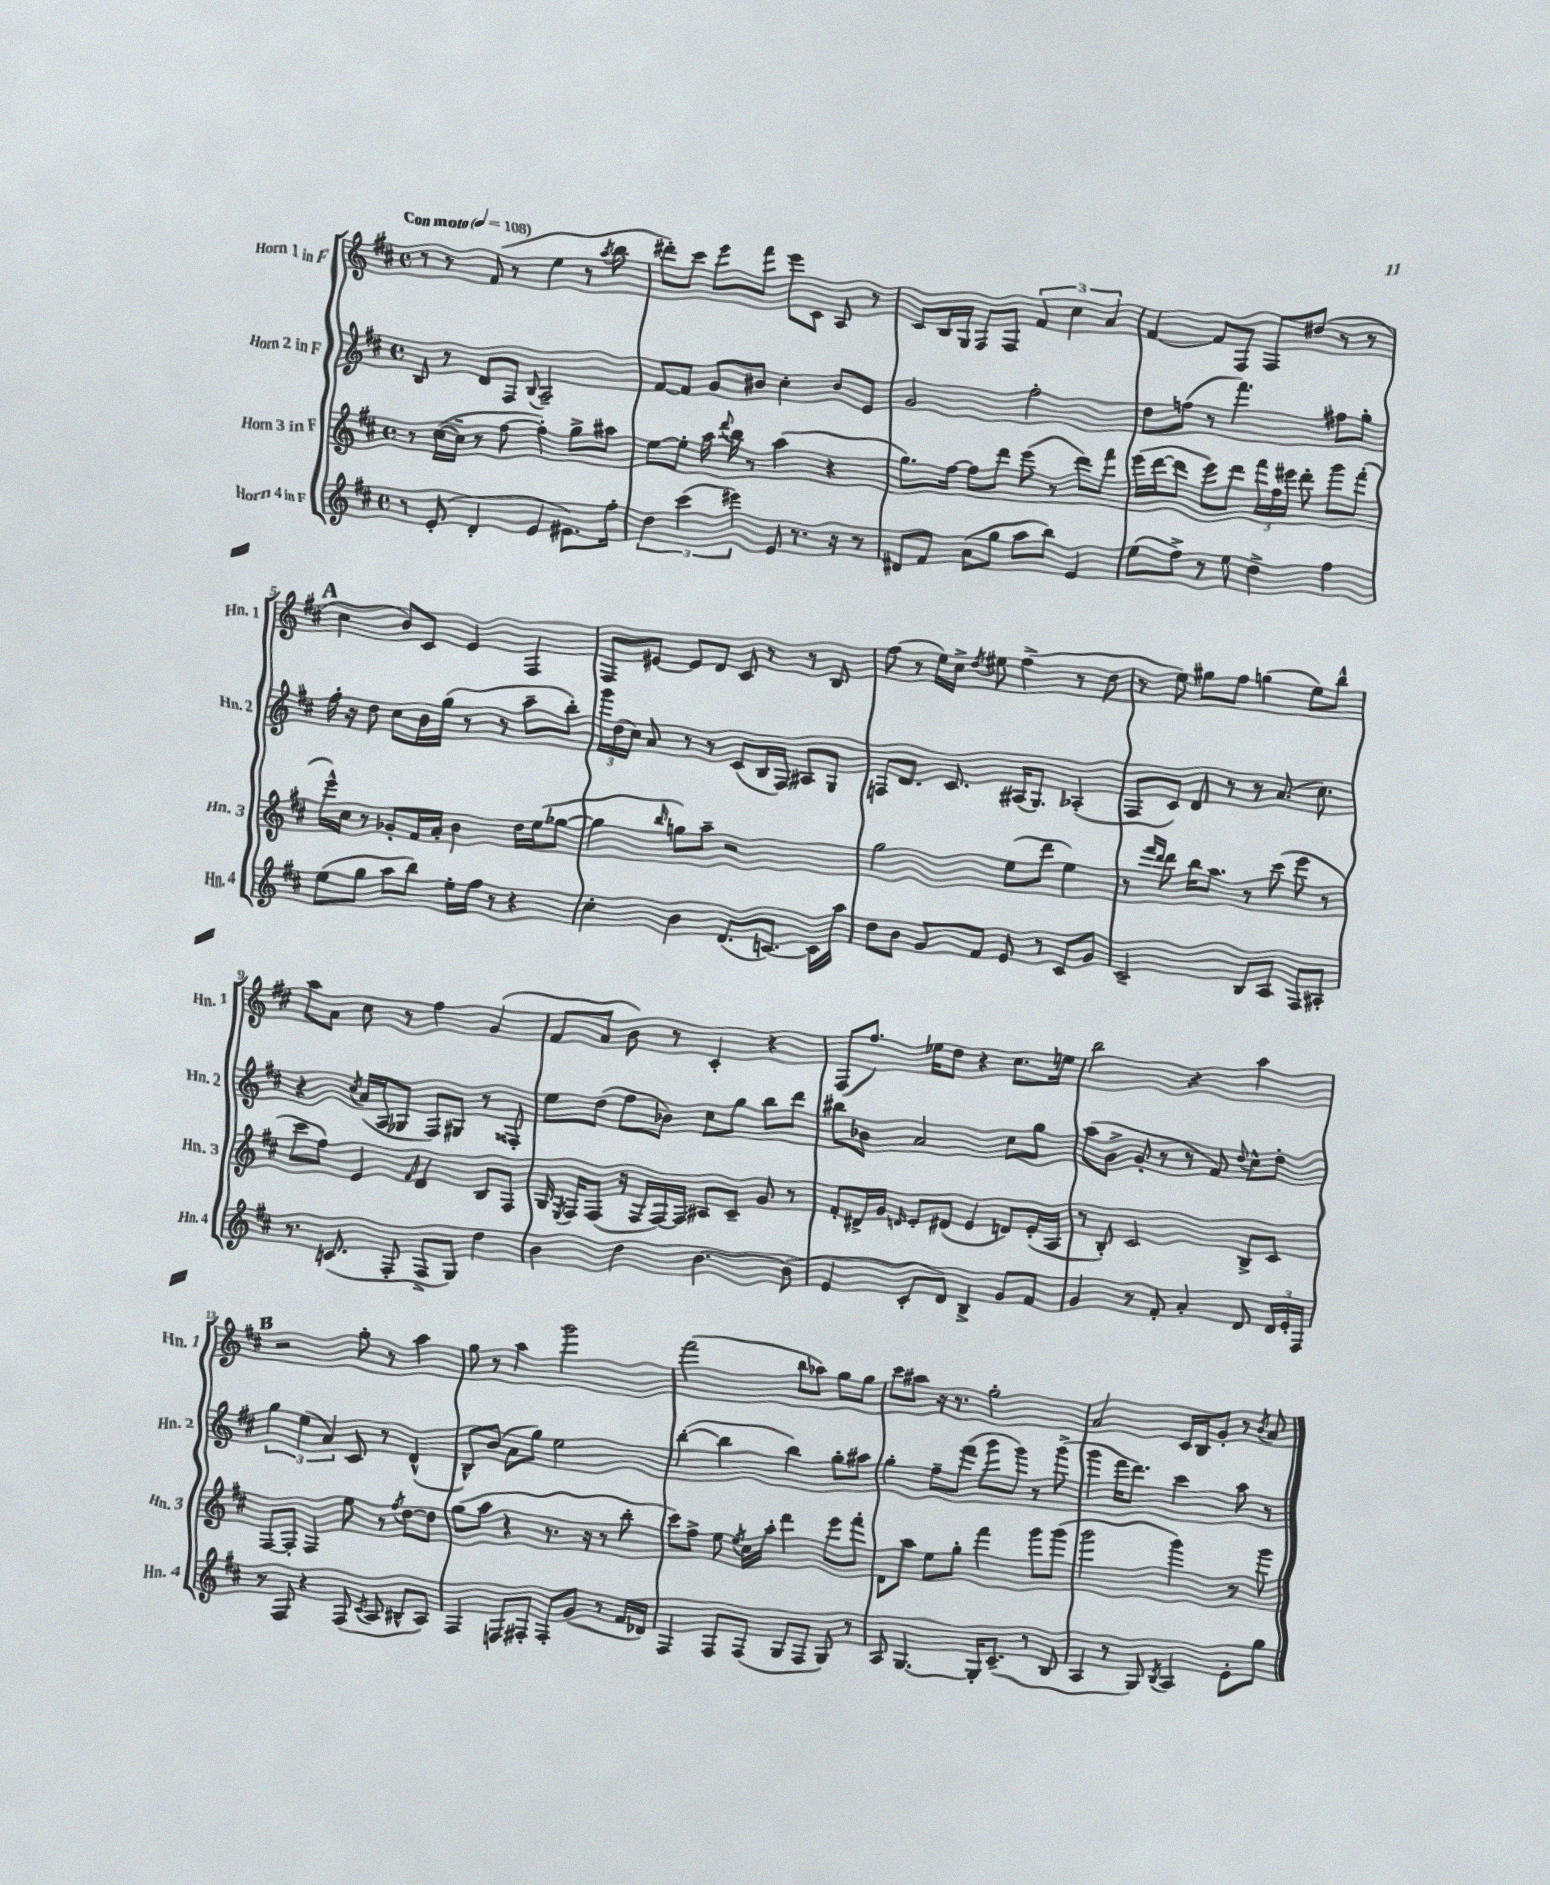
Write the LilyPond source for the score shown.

<<
\new StaffGroup <<
\new Staff = "s0" \with { instrumentName = "Horn 1 in F" shortInstrumentName = "Hn. 1" } {
    \clef treble \key d \major \defaultTimeSignature \time 4/4 \tempo "Con moto" 4 = 108
    \autoBeamOff r8 r8 fis'8( r8 e''4 r8 \acciaccatura { a''8 } b''8 |
    dis'''8[-.) cis'''8] e'''8[ fis'''8] e'''8[ cis'8] a8 r8 |
    cis'8[ b16 g16] fis8[ fis8] \tuplet 3/2 { fis'4 cis''4 a'4 } |
    fis'4~ fis'8[ fis8] fis8[ dis''8]( r8 r8 |
    \mark \markup { \bold "A" } cis''4 b'8[) cis'8] e'4 fis4 |
    fis8[ eis'8]~ eis'8[ d'8] cis'8 r8 r8 b8 |
    fis''8( r8 e''16[) cis''16]-> \acciaccatura { d''8 } eis''8 fis''4->( r8 d''8 |
    r8 e''8) gis''8[ fis''8] g''4( e''8[) b''8]-^ |
    a''8[ a'8] cis''8 r8 fis''4 g'4( |
    fis'8[ a'8] b'8) r8 cis'4-. r4 |
    fis8[( fis''8.]) ees''16[ d''8] r4 cis''8.[ e''16] |
    b''2 r4 a''4 |
    \mark \markup { \bold "B" } r2 g''8-. r8 a''4 |
    g''8 r8 a''4 g'''2 |
    fis'''2( b''8[ aes''8]) g''8[ g''8] |
    cis'''8[ ais''8] r16 r8. g''2-. |
    a'2 cis'16[ b16 g'8]-. r8 \acciaccatura { b'8 } a'8 \bar "|." |
}
\new Staff = "s1" \with { instrumentName = "Horn 2 in F" shortInstrumentName = "Hn. 2" } {
    \clef treble \key d \major \defaultTimeSignature \time 4/4
    \autoBeamOff b8 r8 d'8[ fis8] \appoggiatura { b8 } a2-- |
    fis'8[~ fis'8] g'8[ bis'8] cis''4-. bis'8[ e'8] |
    g'2 fis''2-. |
    d''8[ f''8]( r8 fis'''4.) fis''8[ g''8]-. |
    \mark \markup { \bold "A" } fis''16-. r16 d''8 cis''8[ b'16 g''16]( r8 r8 a''8[-- b''8]-.) |
    \tuplet 3/2 { g'''16[ d''16( cis''16]) } a'8 r8 r8 cis'8[( b16 fis16]) ais8[ g8] |
    f8[ d'8.] cis'8. ais16[( g8.]) aes4-.( |
    fis8[ cis'8]) d'8 r8 r8 a'8.( cis''8.) |
    r4 \acciaccatura { cis''8 } a'16[( a16 ges8] fis8[) gis8] r8 fisis8-. |
    e''8[ d''8]( fis''8[ bes'8]) cis''8[ g''8] b''8[ d'''8] |
    bis''8[ bes'8] a'2 cis''8[ g''8] |
    a''8[( b'8]-> g'8-. r8 r8 fis'8) \appoggiatura { d''8 } cis''8[-^ d''8]-. |
    \mark \markup { \bold "B" } \tuplet 3/2 { g''4 e''4( a'4) } cis'8 r8 d'4-^( |
    b8[-^) b'8]( a'8[ g''8]) e''2 |
    b''4~-.( b''4 b''4) g''8[-. ais''8] |
    g''4-. fis''8[-- fis'''8]( g'''8[ g'''8]) r8 g'''8->( |
    g'''4 fis'''16[ d'''8.]) cis'''4 a''8 r8 \bar "|." |
}
\new Staff = "s2" \with { instrumentName = "Horn 3 in F" shortInstrumentName = "Hn. 3" } {
    \clef treble \key d \major \defaultTimeSignature \time 4/4
    \autoBeamOff r8 cis''16[~( cis''16]-- r8 fis''8~ fis''4-.) g''8[-> ais''8] |
    e''8[~ e''8]-. a''16 \appoggiatura { d'''8 } b''16 r8 a''4( r4 |
    g''8.[) fis''16]~ fis''8[ d'''8] e'''8( r8 d'''8[) fis'''8] |
    e'''16[( d'''16~ d'''8] e'''8[) d'''8] \tuplet 3/2 { fis'''16[ fis''16 eis'''16] } d'''8-. g'''8[ fis'''8]-.( |
    \mark \markup { \bold "A" } e'''16[-^) cis''16] r8 ges'8[-. fis'16 a'16]-. b'4 d''16[ e''16( ges''8]~ |
    ges''4 \grace { b''16 } g''8[) a''8]-- r2 |
    g''2 e''8[( d'''8] e''4) |
    r8 \grace { fis'''16[ d'''16] } d'''8 b''16[ a''8.] r8 cis'''8( e'''8 r8 |
    cis'''8[ fis''8]) e'4 \grace { fis'16 } d'4 b8[ fis8] |
    g16 \acciaccatura { e8 } fis16[ fis8]( r16 fis16[ fis16~) fis16] ais8[ cis'8]-- g'8 r8 |
    fis'8[-. dis'16-> g'16] \grace { d'16 } e'8[-. dis'8]( e'4 d'8[) e'16-.( a16] |
    r8 b8-.) cis'2 b8[-> cis'8] |
    \mark \markup { \bold "B" } fis8[~ fis8]-. fis4 e''8 r8 \acciaccatura { fis''8 } d''8[~ d''8] |
    g''8[( a''8] r4 r8. r16 r8 b''8-. |
    cis'''8[) fis''8]-> e''8 \acciaccatura { e''8 } cis''16[ a''16]-. d'''4 e'''8[ fis'''8]-. |
    d'8[ a''8] e''8[ g''8]-. fis'''4 g'''8[ g'''8]( |
    g'''2 g'''4) r8 g'''8 \bar "|." |
}
\new Staff = "s3" \with { instrumentName = "Horn 4 in F" shortInstrumentName = "Hn. 4" } {
    \clef treble \key d \major \defaultTimeSignature \time 4/4
    \autoBeamOff r8 e'8-.( d'4-. e'4 eis'8.[) fis''16]-. |
    \tuplet 3/2 { d''4 cis'''4( eis'''4) } e'8 r8. r16 r8 |
    dis'8[ fis'8] a'8[( g''8] a''8[ b''8]) e'4 |
    e''8[( fis''8]->) r8 e''8 d''4-> fis''4 |
    \mark \markup { \bold "A" } e''8[( g''8] a''8[ b''8]) e''16[-. fis''16] r8 r4 |
    cis''4-. b'4 d'8.[( c'8.]~) c'16[ a''16] |
    d''8[ b'8] g'8[ fis'8] e'8 r8 cis'8[ g'8] |
    cis'2-- b8[ a8] fis8[ ais8]-. |
    r8. c'8.( fis8-. fis8[-> g8]) d''4 |
    b'4 d''4 b'4.~ b'8( |
    e'4 cis'8[-. d'8]) b4-> g'8[ fis'8] |
    g'4 r8 fis'8-. a'4-. d'8 \tuplet 3/2 { d'16[ e'16-. fis16] } |
    \mark \markup { \bold "B" } r8 fis8 r4 fis8( \acciaccatura { cis'8 } a8 bis8[-^ a8]) |
    fis4 f8[ fis8]-. fis8[-. g'8]( r8 fis'16[ des'16]) |
    fis4 fis8[ fis8]( g8[ fis8] g8) r8 |
    a8 g4.~ g16[-. cis'8.]--( r8 b8 |
    a4 r8 g8) \acciaccatura { b8 } a4 e'8[-. g''8] \bar "|." |
}
>>
>>
